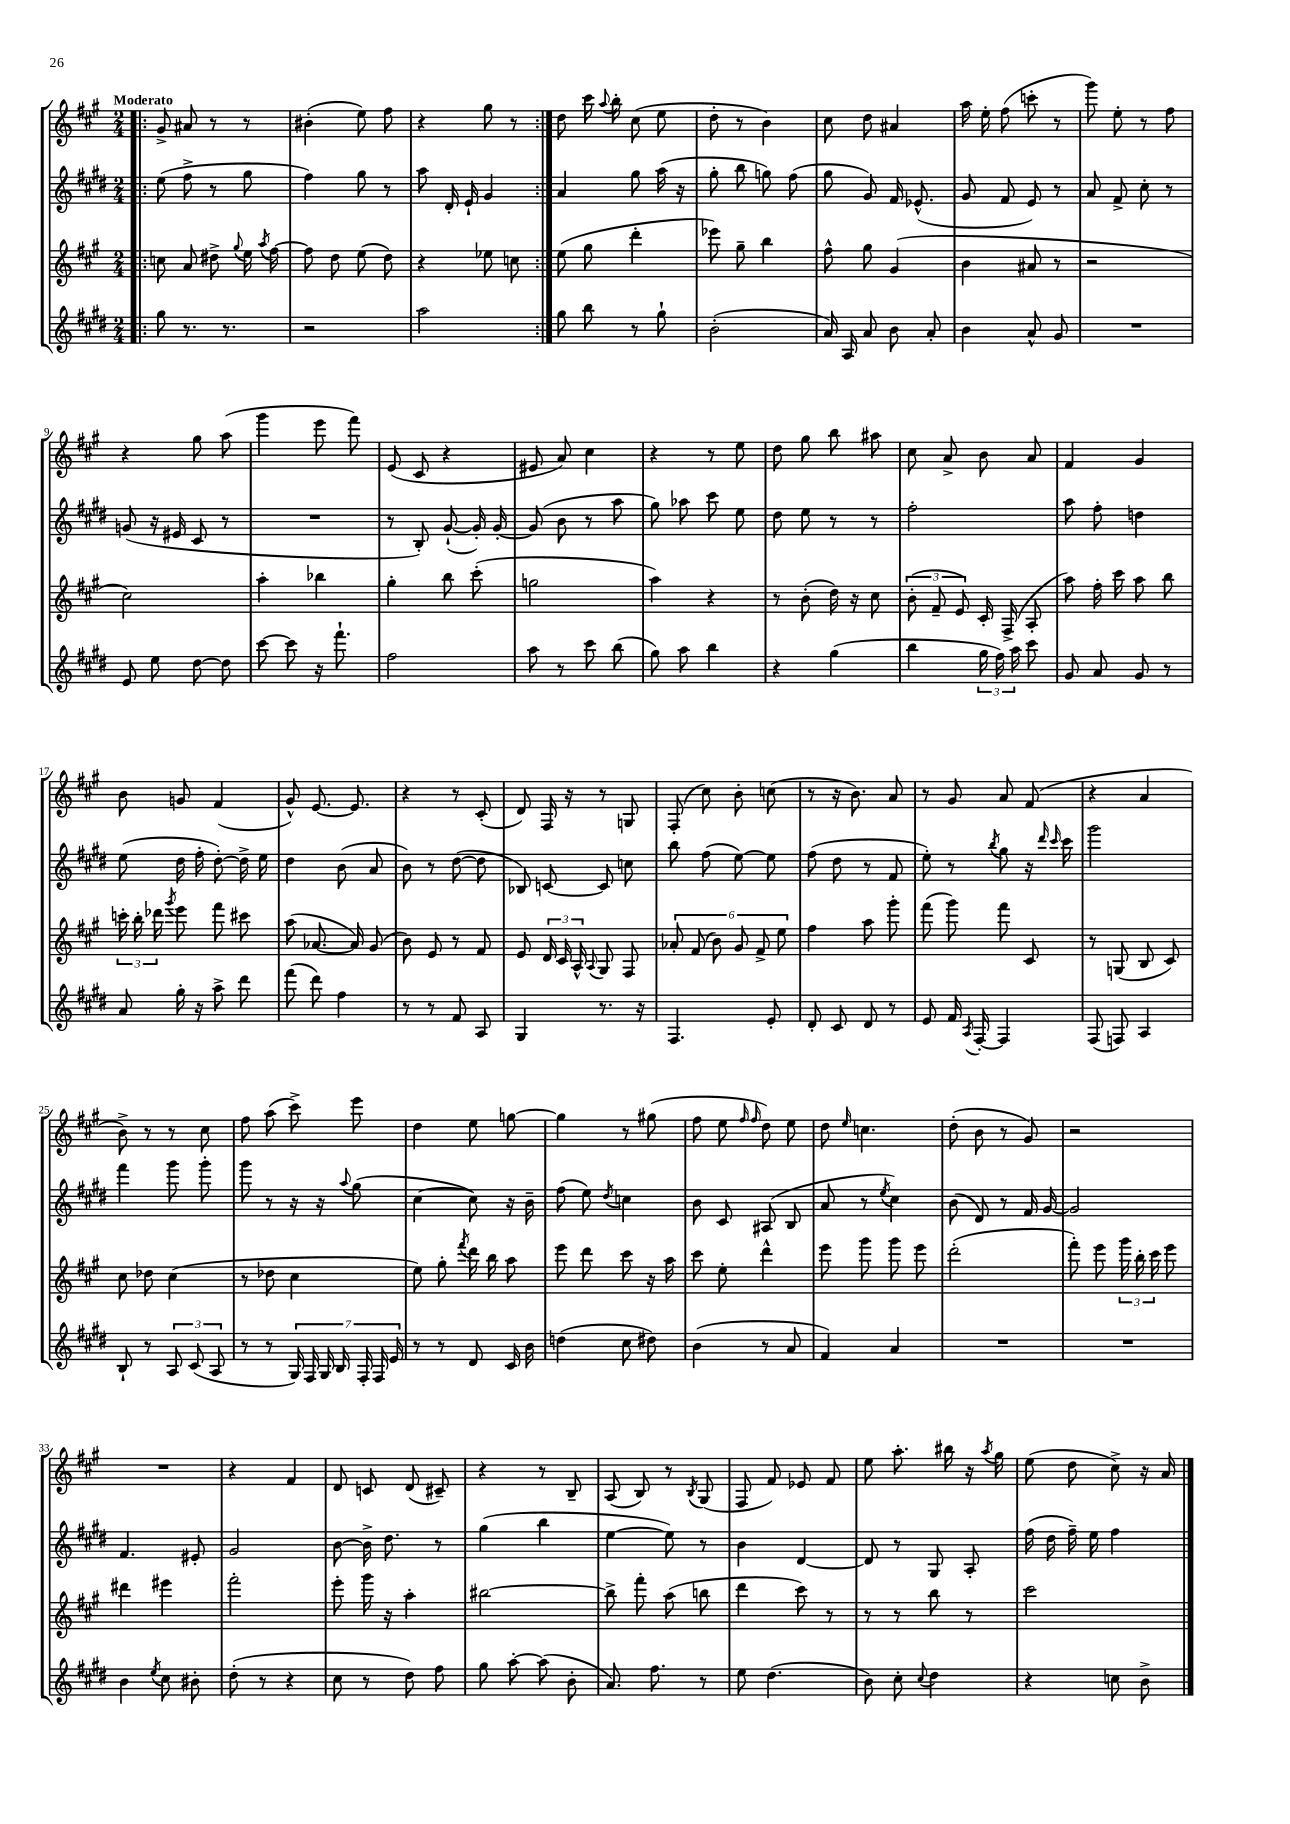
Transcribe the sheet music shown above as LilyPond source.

<<
\new StaffGroup <<
\new Staff = "s0" {
    \clef treble \key a \major \numericTimeSignature \time 2/4 \tempo "Moderato"
    \autoBeamOff \repeat volta 2 { \bar ".|:" gis'8-> ais'8 r8 r8 |
    bis'4-.( e''8) fis''8 |
    r4 gis''8 r8 | }
    d''8 cis'''16 \appoggiatura { a''8 } b''16-. cis''8( e''8 |
    d''8-. r8 b'4) |
    cis''8 d''8 ais'4 |
    a''16 e''16-. fis''8( c'''8-. r8 |
    gis'''8) e''8-. r8 fis''8 |
    r4 gis''8 a''8( |
    gis'''4 e'''8 fis'''8) |
    e'8( cis'8 r4 |
    eis'8 a'8) cis''4 |
    r4 r8 e''8 |
    d''8 gis''8 b''8 ais''8 |
    cis''8 a'8-> b'8 a'8 |
    fis'4 gis'4 |
    b'8 g'8 fis'4( |
    gis'8-^) e'8.~ e'8. |
    r4 r8 cis'8-.( |
    d'8) fis16 r16 r8 g8 |
    fis8-.( cis''8) b'8-. c''8( |
    r8 r16 b'8.) a'8 |
    r8 gis'8 a'8 fis'8( |
    r4 a'4 |
    b'8->) r8 r8 cis''8 |
    fis''8 a''8( cis'''8->) e'''8 |
    d''4 e''8 g''8~ |
    g''4 r8 gis''8( |
    fis''8 e''8 \grace { fis''16 fis''16 } d''8) e''8 |
    d''8 \grace { e''16 } c''4. |
    d''8-.( b'8 r8 gis'8) |
    r2 |
    R2 |
    r4 fis'4 |
    d'8 c'8 d'8( cis'8--) |
    r4 r8 b8-- |
    a8( b8) r8 \acciaccatura { b8 } gis8( |
    fis8 fis'8) ees'8 fis'8 |
    e''8 a''8.-. bis''16 r16 \acciaccatura { a''8 } gis''16 |
    e''8( d''8 cis''8->) r16 a'16 \bar "|." |
}
\new Staff = "s1" {
    \clef treble \key e \major \numericTimeSignature \time 2/4
    \autoBeamOff \repeat volta 2 { \bar ".|:" e''8( fis''8-> r8 gis''8 |
    fis''4) gis''8 r8 |
    a''8 dis'16-. e'16-! gis'4 | }
    a'4 gis''8 a''16( r16 |
    gis''8-. b''8 g''8) fis''8( |
    gis''8 gis'8) fis'16 ees'8.-^( |
    gis'8 fis'8 e'8) r8 |
    a'8 fis'8-> cis''8-. r8 |
    g'8( r16 eis'16 cis'8 r8 |
    R2 |
    r8 b8-.) gis'8~-!( gis'16-.) gis'16~-. |
    gis'8( b'8 r8 a''8 |
    gis''8) aes''8 cis'''8 e''8 |
    dis''8 e''8 r8 r8 |
    fis''2-. |
    a''8 fis''8-. d''4 |
    e''8( dis''16 fis''16-. dis''8~-.) dis''16-> e''16 |
    dis''4 b'8( a'8 |
    b'8) r8 dis''8~( dis''8 |
    bes8) c'8~ c'8 c''8 |
    b''8 fis''8( e''8~) e''8 |
    fis''8( dis''8 r8 fis'8 |
    e''8-.) r8 \acciaccatura { b''8 } gis''8 r16 \grace { dis'''16 cis'''16 } cis'''16 |
    gis'''2 |
    fis'''4 gis'''8 gis'''8-. |
    gis'''8 r8 r16 r16 \appoggiatura { a''8 } gis''8( |
    cis''4~ cis''8) r16 b'16-- |
    fis''8( e''8) \acciaccatura { dis''8 } c''4 |
    b'8 cis'8 ais8( b8 |
    a'8 r8 \acciaccatura { e''8 } cis''4) |
    b'8( dis'8) r8 fis'16 gis'16~ |
    gis'2 |
    fis'4. eis'8-. |
    gis'2 |
    b'8~ b'16-> dis''8. r8 |
    gis''4( b''4 |
    e''4~ e''8) r8 |
    b'4 dis'4~ |
    dis'8 r8 gis8 a8-. |
    fis''16( dis''16 fis''16--) e''16 fis''4 \bar "|." |
}
\new Staff = "s2" {
    \clef treble \key a \major \numericTimeSignature \time 2/4
    \autoBeamOff \repeat volta 2 { \bar ".|:" c''8 a'8 dis''8-> \appoggiatura { gis''8 } e''16 \acciaccatura { a''8 } fis''16~ |
    fis''8 d''8 e''8( d''8) |
    r4 ees''8 c''8 | }
    e''8( gis''8 d'''4-. |
    ees'''8) gis''8-- b''4 |
    fis''8-^ gis''8 gis'4( |
    b'4 ais'8 r8 |
    r2 |
    cis''2) |
    a''4-. bes''4 |
    gis''4-. b''8 cis'''8-.( |
    g''2 |
    a''4) r4 |
    r8 b'8-.( d''16) r16 cis''8 |
    \tuplet 3/2 { b'8-.( fis'8-- e'8) } cis'16-. fis16->( a8-. |
    a''8) fis''16-. cis'''16 a''8 b''8 |
    \tuplet 3/2 { c'''16-. b''16-. des'''16 } \acciaccatura { gis'''8 } e'''8 fis'''8 cis'''8 |
    a''8( aes'8.~ aes'16) gis'8( |
    b'8) e'8 r8 fis'8 |
    e'8 \tuplet 3/2 { d'16 cis'16 a16-^ } \appoggiatura { a8 } gis8 fis8 |
    \tuplet 6/4 { aes'8-. fis'8( b'8) gis'8 fis'8-> e''8 } |
    fis''4 a''8 gis'''8-. |
    fis'''8( gis'''8) fis'''8 cis'8 |
    r8 g8( b8 cis'8) |
    cis''8 des''8 cis''4( |
    r8 des''8 cis''4 |
    e''8) gis''8-. \acciaccatura { fis'''8 } d'''16 b''16 a''8 |
    e'''8 d'''8 cis'''8 r16 a''16 |
    cis'''8 e''8-. d'''4-^ |
    e'''8 gis'''8 gis'''8 e'''8 |
    d'''2-.( |
    fis'''8-.) e'''8 \tuplet 3/2 { gis'''16 b''16-. cis'''16 } e'''8 |
    dis'''4 eis'''4 |
    fis'''2-. |
    e'''8-. gis'''16 r16 a''4-. |
    bis''2~ |
    bis''8-> fis'''8-. a''8( b''8 |
    d'''4 cis'''8) r8 |
    r8 r8 b''8 r8 |
    cis'''2 \bar "|." |
}
\new Staff = "s3" {
    \clef treble \key e \major \numericTimeSignature \time 2/4
    \autoBeamOff \repeat volta 2 { \bar ".|:" gis''8 r8. r8. |
    r2 |
    a''2 | }
    gis''8 b''8 r8 gis''8-! |
    b'2-.( |
    a'16) a16 a'8 b'8 a'8-. |
    b'4 a'8-^ gis'8 |
    R2 |
    e'8 e''8 dis''8~ dis''8 |
    cis'''8~ cis'''8 r16 fis'''8.-! |
    fis''2 |
    a''8 r8 cis'''8 b''8( |
    gis''8) a''8 b''4 |
    r4 gis''4( |
    b''4 \tuplet 3/2 { gis''16 fis''16) a''16 } cis'''8 |
    gis'8 a'8 gis'8 r8 |
    a'8 gis''16-. r16 a''8-> dis'''8 |
    fis'''8( dis'''8) fis''4 |
    r8 r8 fis'8 a8 |
    gis4 r8. r16 |
    fis4. e'8-. |
    dis'8-. cis'8 dis'8 r8 |
    e'8 fis'16 \acciaccatura { a8 } fis16~-. fis4 |
    fis8( f8) a4 |
    b8-! r8 \tuplet 3/2 { a8 cis'8( a8 } |
    r8 r8 \tuplet 7/4 { gis16) fis16 gis16 b16 fis16-. fis16 e'16 } |
    r8 r8 dis'8 cis'16 b'16 |
    d''4( cis''8 dis''8) |
    b'4( r8 a'8 |
    fis'4) a'4 |
    R2 |
    R2 |
    b'4 \acciaccatura { e''8 } cis''8 bis'8-. |
    dis''8-.( r8 r4 |
    cis''8 r8 dis''8) fis''8 |
    gis''8 a''8~-. a''8( b'8-. |
    a'8.) fis''8. r8 |
    e''8 dis''4.( |
    b'8) cis''8-. \appoggiatura { cis''8 } dis''4 |
    r4 c''8 b'8-> \bar "|." |
}
>>
>>
